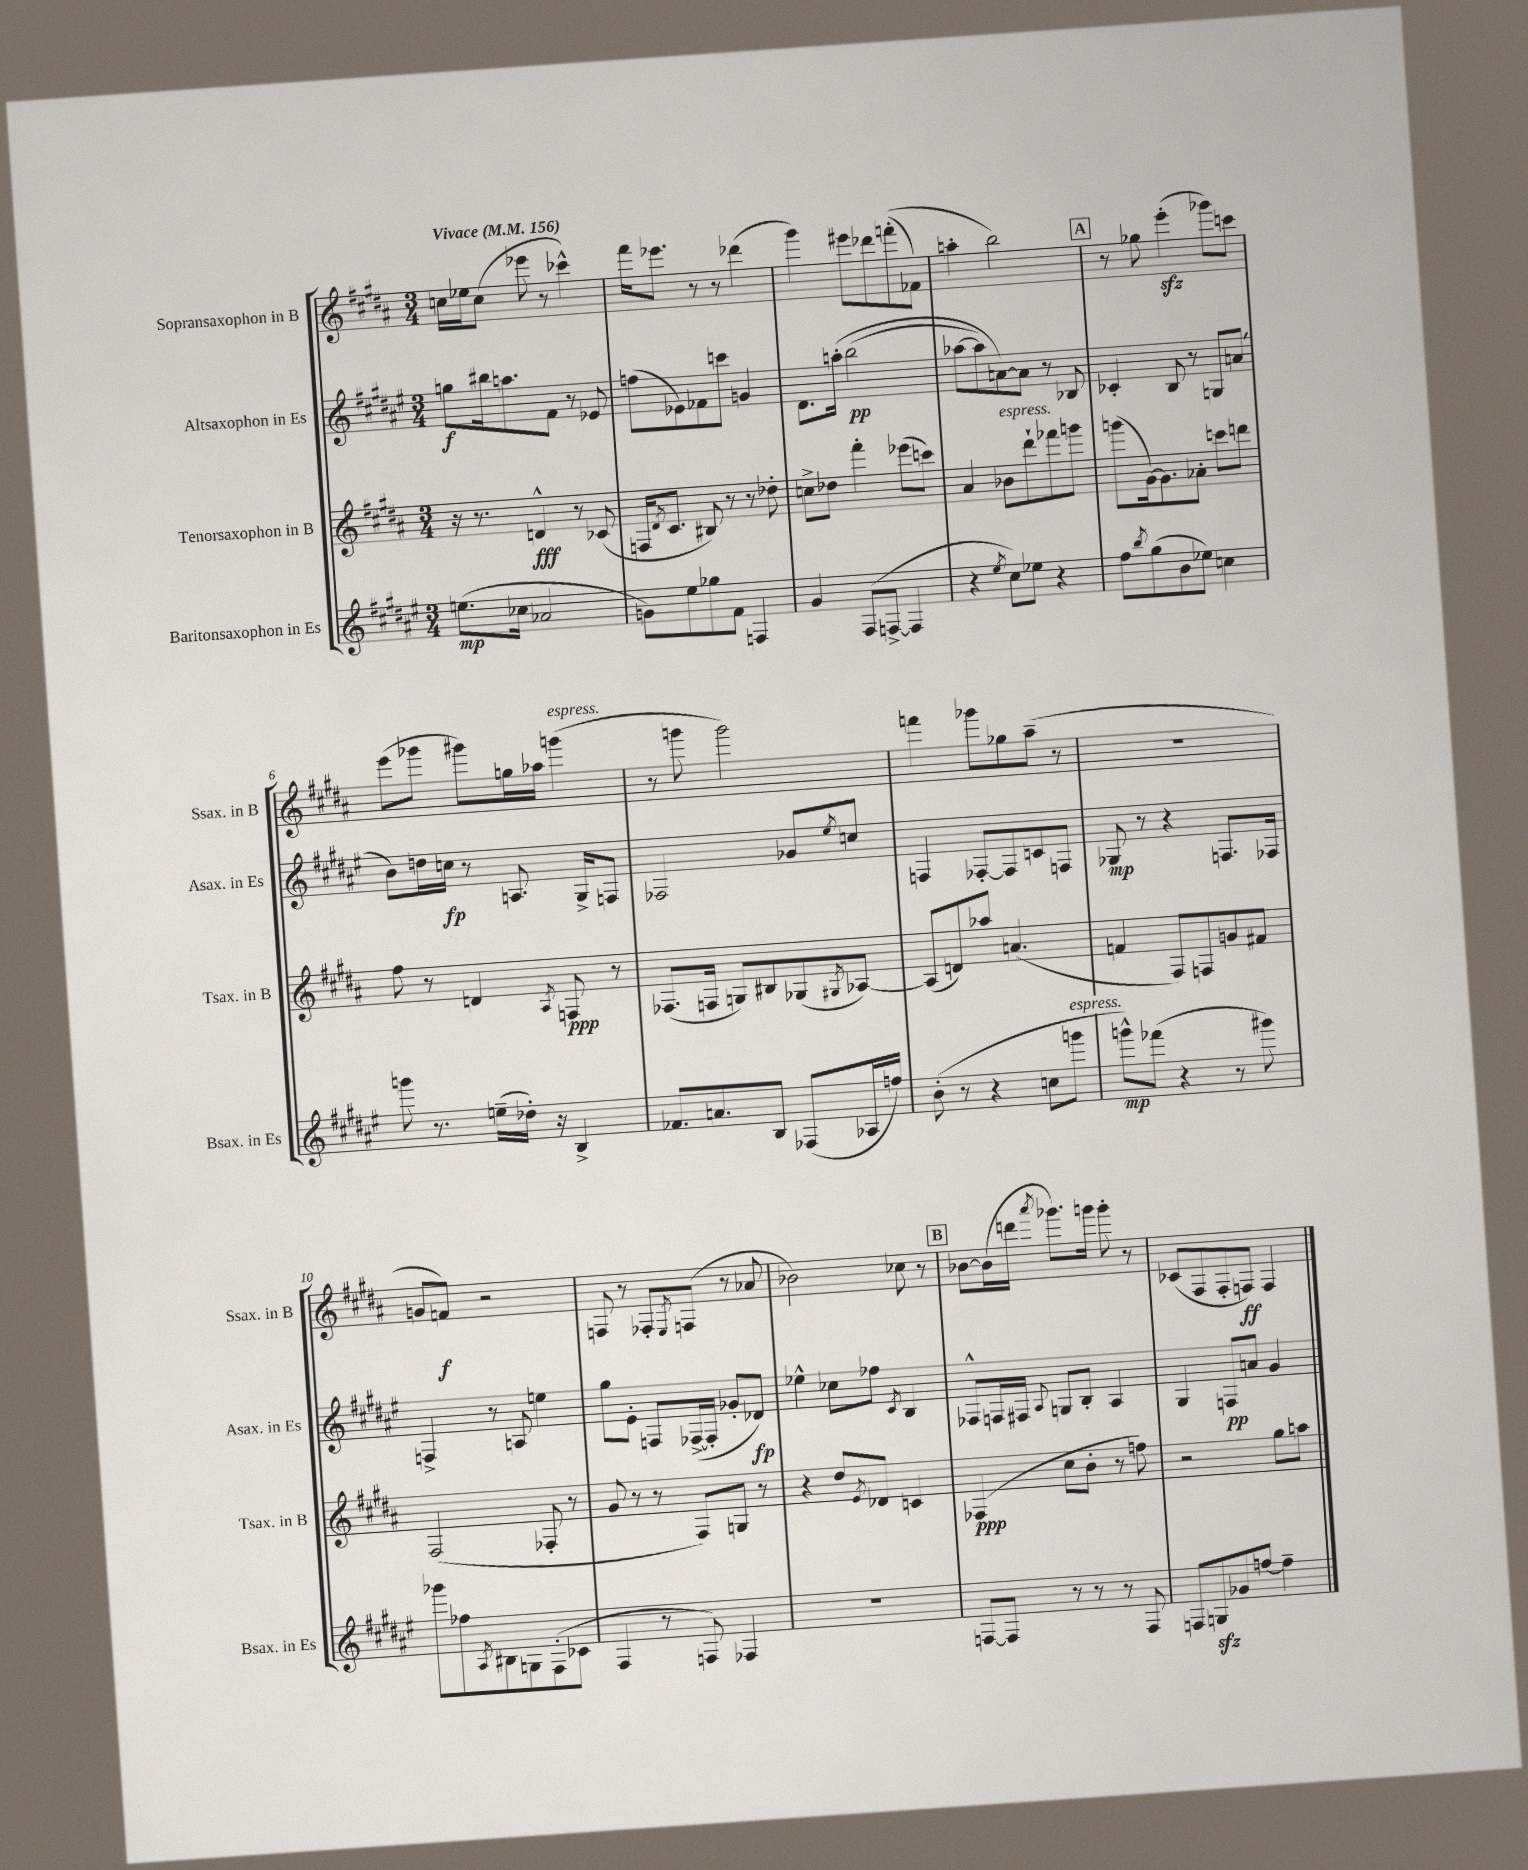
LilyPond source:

<<
\new StaffGroup <<
\new Staff = "s0" \with { instrumentName = "Sopransaxophon in B" shortInstrumentName = "Ssax. in B" } {
    \clef treble \key b \major \numericTimeSignature \time 3/4 \tempo "Vivace" 4 = 156
    c''16 ees''16 c''8( ees'''8 r8 ces'''4-^) |
    fis'''16 ees'''8. r8 r8 des'''4( |
    gis'''4) eis'''8 des'''8 f'''8-.(\( fes'8) |
    a''4-. b''2\) |
    \mark \markup { \box "A" } r8 ges''8 e'''4-.\sfz( ges'''8) c'''8 |
    e'''8( ges'''8 gis'''8) g''16 aes''16 g'''4^\markup { \italic "espress." }( |
    r8 g'''8 g'''2) |
    f'''4 ges'''8 ges''8 ais''8--( r8 |
    R2. |
    g'8 f'8\f) r2 |
    f8 r8 fes8-. \acciaccatura { e8 } f8( r8 aes'8 |
    bes'2) ces''8 r8 |
    \mark \markup { \box "B" } bes'8~ bes'16( d'''16 \acciaccatura { ais'''8 } ges'''8.) g'''16 g'''8-. r8 |
    ces'8( fis8 fis8-. f8\ff) f4 \bar "|." |
}
\new Staff = "s1" \with { instrumentName = "Altsaxophon in Es" shortInstrumentName = "Asax. in Es" } {
    \clef treble \key fis \major \numericTimeSignature \time 3/4
    g''8\f bis''16 a''8. fis'8 r8 ees'8 |
    f''8( ees'8) fes'8 c'''8 g'4 |
    dis'8. a''16-.\( b''2\pp( |
    aes''8~ aes''8) a'8~\) a'8 r8 bes8 |
    \mark \markup { \box "A" } ces'4-. b8 r8 g8 a'8( |
    b'8) d''16 c''16\fp r8 a8. gis16-> f8 |
    fes2 ges'8 \acciaccatura { eis''8 } c''8 |
    f4 fes8~-. fes8 c'8 f8 |
    ges8\mp r8 r4 f8. fes16 |
    f4-> r8 a8 e''4 |
    gis''8 eis'8-. f8 fes16~->( fes16-. ges'8-. des'8\fp) |
    ees''4-^ ces''8 fes''8 \acciaccatura { cis'8 } b4 |
    \mark \markup { \box "B" } fes8-^ f16 fis16 \appoggiatura { ais8 } g8 b8-. ais4 |
    gis4 f8\pp a'8 gis'4 \bar "|." |
}
\new Staff = "s2" \with { instrumentName = "Tenorsaxophon in B" shortInstrumentName = "Tsax. in B" } {
    \clef treble \key b \major \numericTimeSignature \time 3/4
    r16 r8. d'4-^\fff r8 ces'8( |
    f16 \acciaccatura { dis'8 } cis'8. bis8) r8 r8 des''8-. |
    c''8-> des''8 fis'''4-. ees'''8( c'''8) |
    ais'4 bes'8^\markup { \italic "espress." } dis'''8-! fes'''8 g'''8 |
    \mark \markup { \box "A" } g'''8( gis'16~) gis'8. aes'8-. c'''8 d'''8 |
    fis''8 r8 d'4 \acciaccatura { ais8 } f8\ppp r8 |
    fes8.( f16 g8) bis8 ges8( \acciaccatura { gis8 } aes8~) |
    aes8( d'8) aes''8 a'4.( |
    f'4 fis8) f8 g'8 fis'8 |
    fis2( fes8-. r8 |
    gis'8 r8 r8 fis8) g8 r8 |
    r4 dis''8 \acciaccatura { e'8 } des'8 c'4 |
    \mark \markup { \box "B" } fes4\ppp( cis''8 b'8-. r8 f''8) |
    r2 gis''8 a''8 \bar "|." |
}
\new Staff = "s3" \with { instrumentName = "Baritonsaxophon in Es" shortInstrumentName = "Bsax. in Es" } {
    \clef treble \key fis \major \numericTimeSignature \time 3/4
    e''8.\mp( ces''16 aes'2 |
    g'8) eis''8 ges''8 fis'8 f4 |
    gis'4 fis8( f8~-> f4 |
    r4 \acciaccatura { eis''8 } cis''8) ees''8 r4 |
    \mark \markup { \box "A" } fis''8 \acciaccatura { b''8 } gis''8( b'8 ees''8) c''4 |
    g'''8 r8. e''16--( des''16-.) r16 b4-> |
    fes'8. a'8. b8 fes8( aes16 f''16) |
    b'8-.( r8 r4 c''8 g'''8^\markup { \italic "espress." } |
    g'''8-^\mp) fes'''8( r4 r8 gis'''8) |
    ges'''8 fes''8 \acciaccatura { ais8 } bis8 g8 fis8-.( ces'8 |
    fis4 r8 f8) fes4 |
    R2. |
    \mark \markup { \box "B" } f8~ f8 r8 r8 r8 f8 |
    f8 g8\sfz ges'8 f''8~ f''4-- \bar "|." |
}
>>
>>
